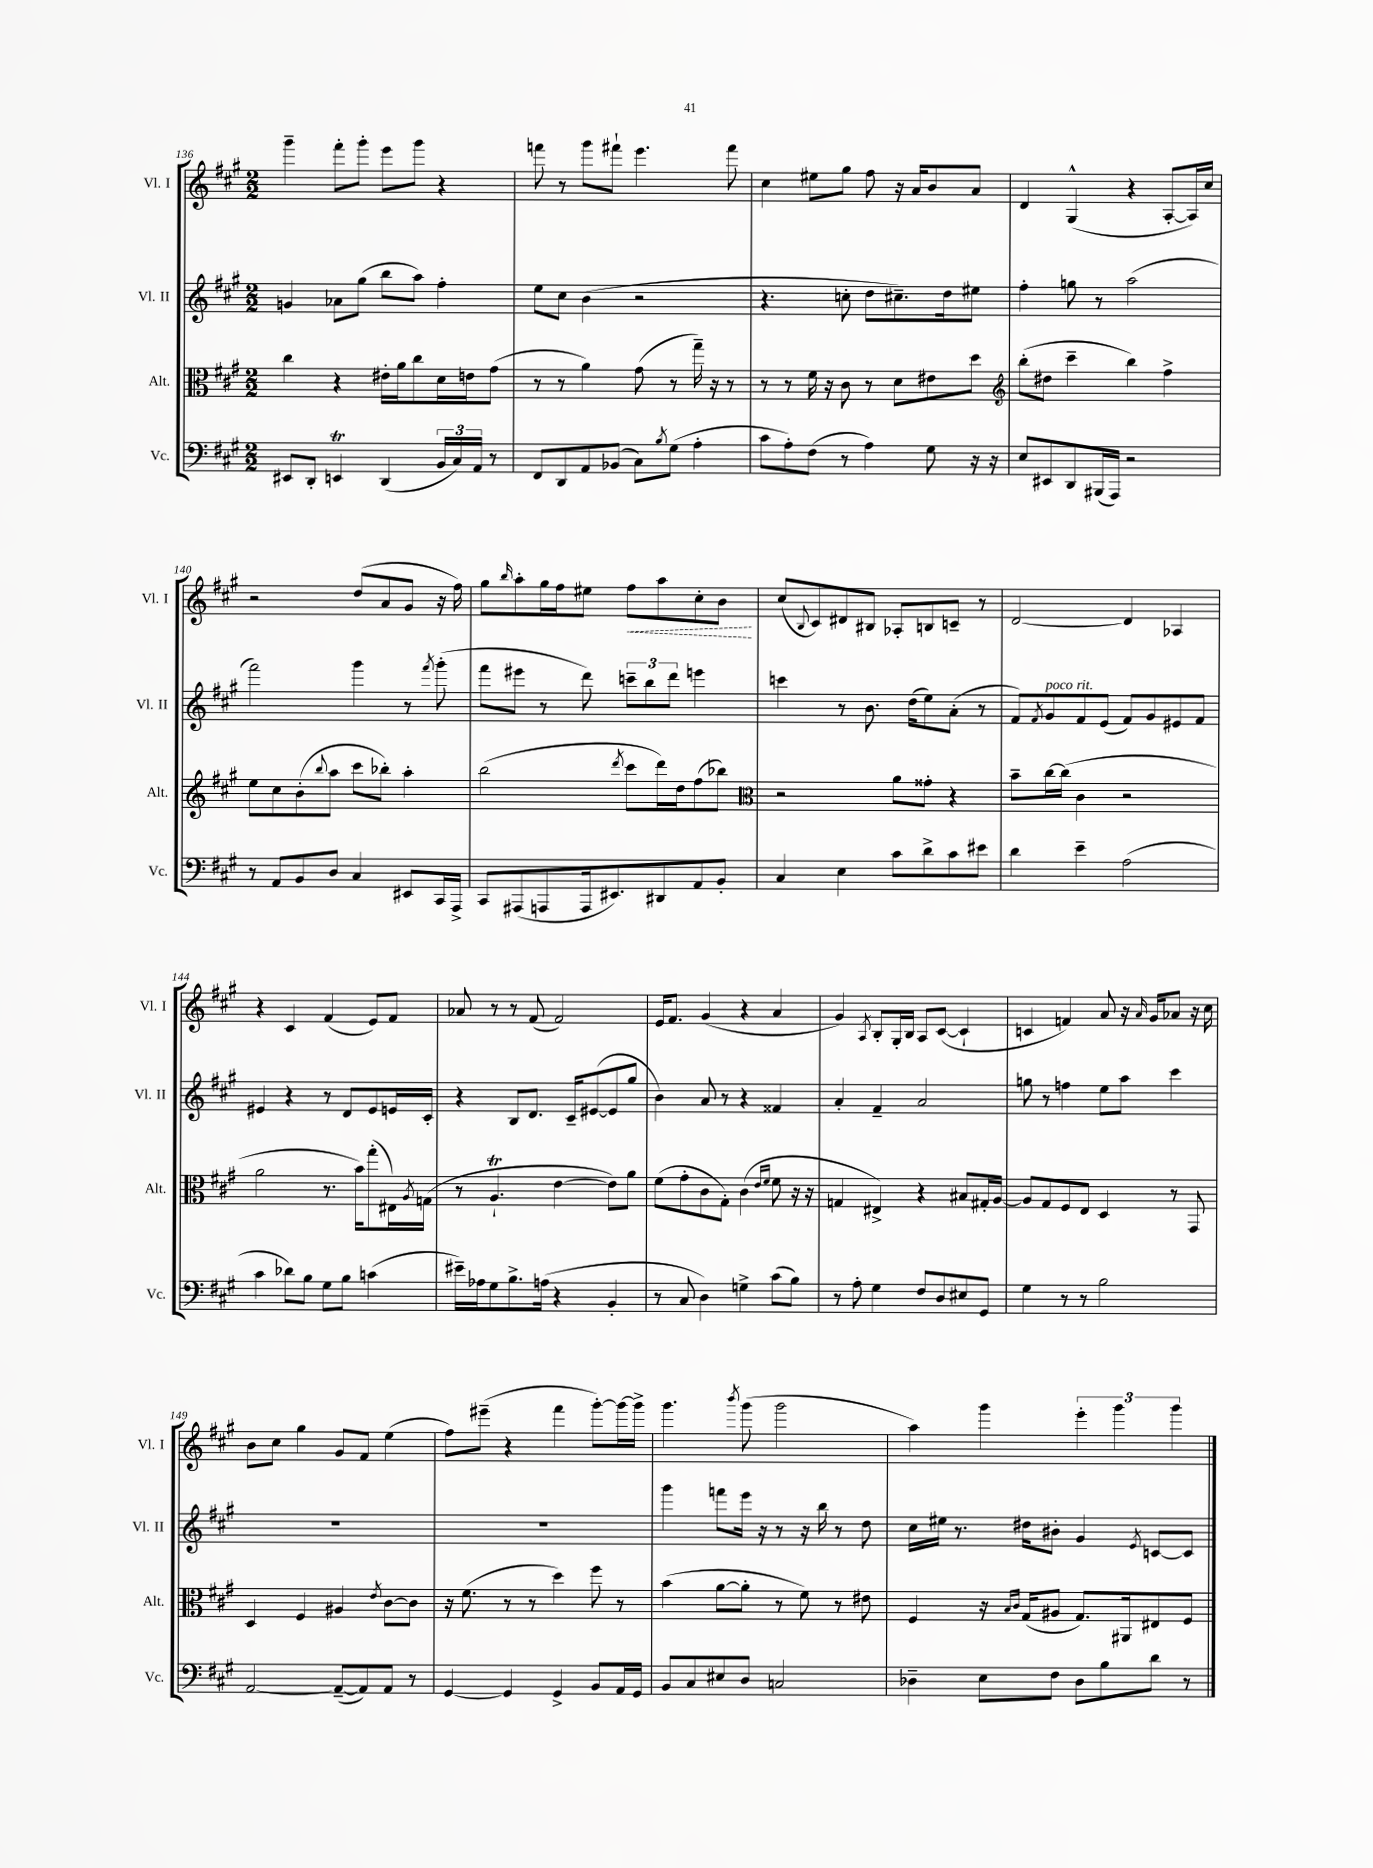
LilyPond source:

<<
\new StaffGroup <<
\new Staff = "s0" \with { instrumentName = "Vl. I" shortInstrumentName = "Vl. I" } {
    \clef treble \key a \major \numericTimeSignature \time 2/2
    gis'''4-- fis'''8-. gis'''8-. e'''8 gis'''8 r4 |
    f'''8 r8 gis'''8 fis'''8-! e'''4. fis'''8 |
    cis''4 eis''8 gis''8 fis''8 r16 a'16 b'8 a'8 |
    d'4 gis4-^( r4 a8~-. a16) cis''16 |
    r2 d''8( a'8 gis'8 r16 fis''16) |
    gis''8 \grace { b''16 } a''8-. gis''16 fis''16 eis''8 \once \override Hairpin.style = #'dashed-line fis''8\< a''8 cis''8-. b'8\! |
    cis''8( \appoggiatura { b8 } cis'8) dis'8 bis8 aes8-. b8 c'8-- r8 |
    d'2~ d'4 aes4 |
    r4 cis'4 fis'4( e'8) fis'8 |
    aes'8 r8 r8 fis'8( fis'2) |
    e'16 fis'8. gis'4( r4 a'4 |
    gis'4) \acciaccatura { a8 } b8-. gis16-. b16 a8 cis'8~( cis'4-! |
    c'4 f'4) a'8 r16 \grace { a'16 } gis'16 aes'8 r16 cis''16 |
    b'8 cis''8 gis''4 gis'8 fis'8 e''4( |
    fis''8) eis'''8--( r4 fis'''4 gis'''8~-.) gis'''16~ gis'''16-> |
    gis'''4. \acciaccatura { b'''8 } gis'''8( gis'''2 |
    a''4) gis'''4 \tuplet 3/2 { e'''4-. gis'''4 gis'''4 } \bar "|." |
}
\new Staff = "s1" \with { instrumentName = "Vl. II" shortInstrumentName = "Vl. II" } {
    \clef treble \key a \major \numericTimeSignature \time 2/2
    g'4 aes'8 gis''8( b''8 a''8) fis''4-. |
    e''8 cis''8 b'4( r2 |
    r4. c''8-. d''8 cis''8.--) d''16 eis''8 |
    fis''4-. g''8 r8 a''2( |
    fis'''2) gis'''4 r8 \acciaccatura { fis'''8 } gis'''8-.( |
    fis'''8 eis'''8 r8 d'''8) \tuplet 3/2 { c'''8-- b''8 d'''8 } e'''4 |
    c'''4 r8 b'8. d''16( e''8) a'8-.( r8 |
    fis'8) \acciaccatura { fis'8 } gis'8^\markup { \italic "poco rit." } fis'8 e'8( fis'8) gis'8 eis'8 fis'8 |
    eis'4 r4 r8 d'8 eis'8 e'16 cis'16-. |
    r4 b8 d'8. cis'16-- eis'8~( eis'8 gis''8 |
    b'4) a'8 r8 r4 fisis'4 |
    a'4-. fis'4-- a'2 |
    g''8 r8 f''4 e''8 a''8 cis'''4 |
    R1 |
    R1 |
    gis'''4 f'''8 e'''16 r16 r8 r16 b''16 r8 d''8 |
    cis''16 eis''16 r8. dis''16 bis'8-. gis'4 \acciaccatura { e'8 } c'8~ c'8 \bar "|." |
}
\new Staff = "s2" \with { instrumentName = "Alt." shortInstrumentName = "Alt." } {
    \clef alto \key a \major \numericTimeSignature \time 2/2
    cis''4 r4 eis'16-. a'16 cis''8 d'16 e'16 gis'8( |
    r8 r8 a'4) gis'8( r8 gis''16--) r16 r8 |
    r8 r8 fis'16 r16 cis'8 r8 d'8 eis'8 d''8 |
    \clef treble b''8-.( dis''8 cis'''4-- b''4) fis''4-> |
    e''8 cis''8 b'8-.( \appoggiatura { b''8 } a''8 cis'''8 bes''8-.) a''4-. |
    b''2( \acciaccatura { d'''8 } cis'''8 d'''16) d''16 fis''8( bes''8) |
    \clef alto r2 a'8 gisis'8-. r4 |
    b'8-- cis''16~ cis''16( cis'4 r2 |
    a'2 r8. b'16) gis''8-.( eis16) \acciaccatura { a8 } g16( |
    r8 a4.-!\trill e'4~ e'8) a'8 |
    fis'8( gis'8-. cis'8 gis8-.) cis'4( \grace { e'16 fis'16 } fis'8 r16 r16 |
    g4 eis4->) r4 bis8 gis16-. a16~ |
    a8 gis8 fis8 e8 d4 r8 gis,8 |
    d4 fis4 ais4 \acciaccatura { e'8 } cis'8~ cis'8 |
    r16 fis'8.( r8 r8 d''4) fis''8 r8 |
    b'4( a'8~ a'8-. r8 fis'8) r8 eis'8 |
    fis4 r16 \grace { b16 cis'16 } gis16( ais8 gis8.) ais,16 eis8 fis8 \bar "|." |
}
\new Staff = "s3" \with { instrumentName = "Vc." shortInstrumentName = "Vc." } {
    \clef bass \key a \major \numericTimeSignature \time 2/2
    eis,8 d,8-. e,4\trill d,4( \tuplet 3/2 { b,16 cis16) a,16 } r8 |
    fis,8 d,8 a,8 bes,8( cis8) \acciaccatura { b8 } gis8( a4-. |
    cis'8 a8-.) fis8( r8 a4) gis8 r16 r16 |
    e8 eis,8 d,8 bis,,16( a,,16) r2 |
    r8 a,8 b,8 d8 cis4 eis,8 cis,16 a,,16-> |
    cis,8 ais,,8( a,,8 a,,16 eis,8.) dis,8 a,8 b,8-. |
    cis4 e4 cis'8 d'8-> cis'8 eis'8 |
    d'4 e'4-- a2( |
    cis'4 des'8) b8 gis8 b8 c'4( |
    eis'16--) aes16 gis8 b8.-> a16( r4 b,4-. |
    r8 cis8 d4) g4-> cis'8( b8) |
    r8 a8-. gis4 fis8 d8 eis8 gis,8 |
    gis4 r8 r8 b2 |
    a,2~ a,8~--( a,8) a,8 r8 |
    gis,4~ gis,4 gis,4-> b,8 a,16 gis,16 |
    b,8 cis8 eis8 d8 c2 |
    des4-- e8 fis8 des8 b8 d'8 r8 \bar "|." |
}
>>
>>
\layout { \context { \Score currentBarNumber = #136 } }
